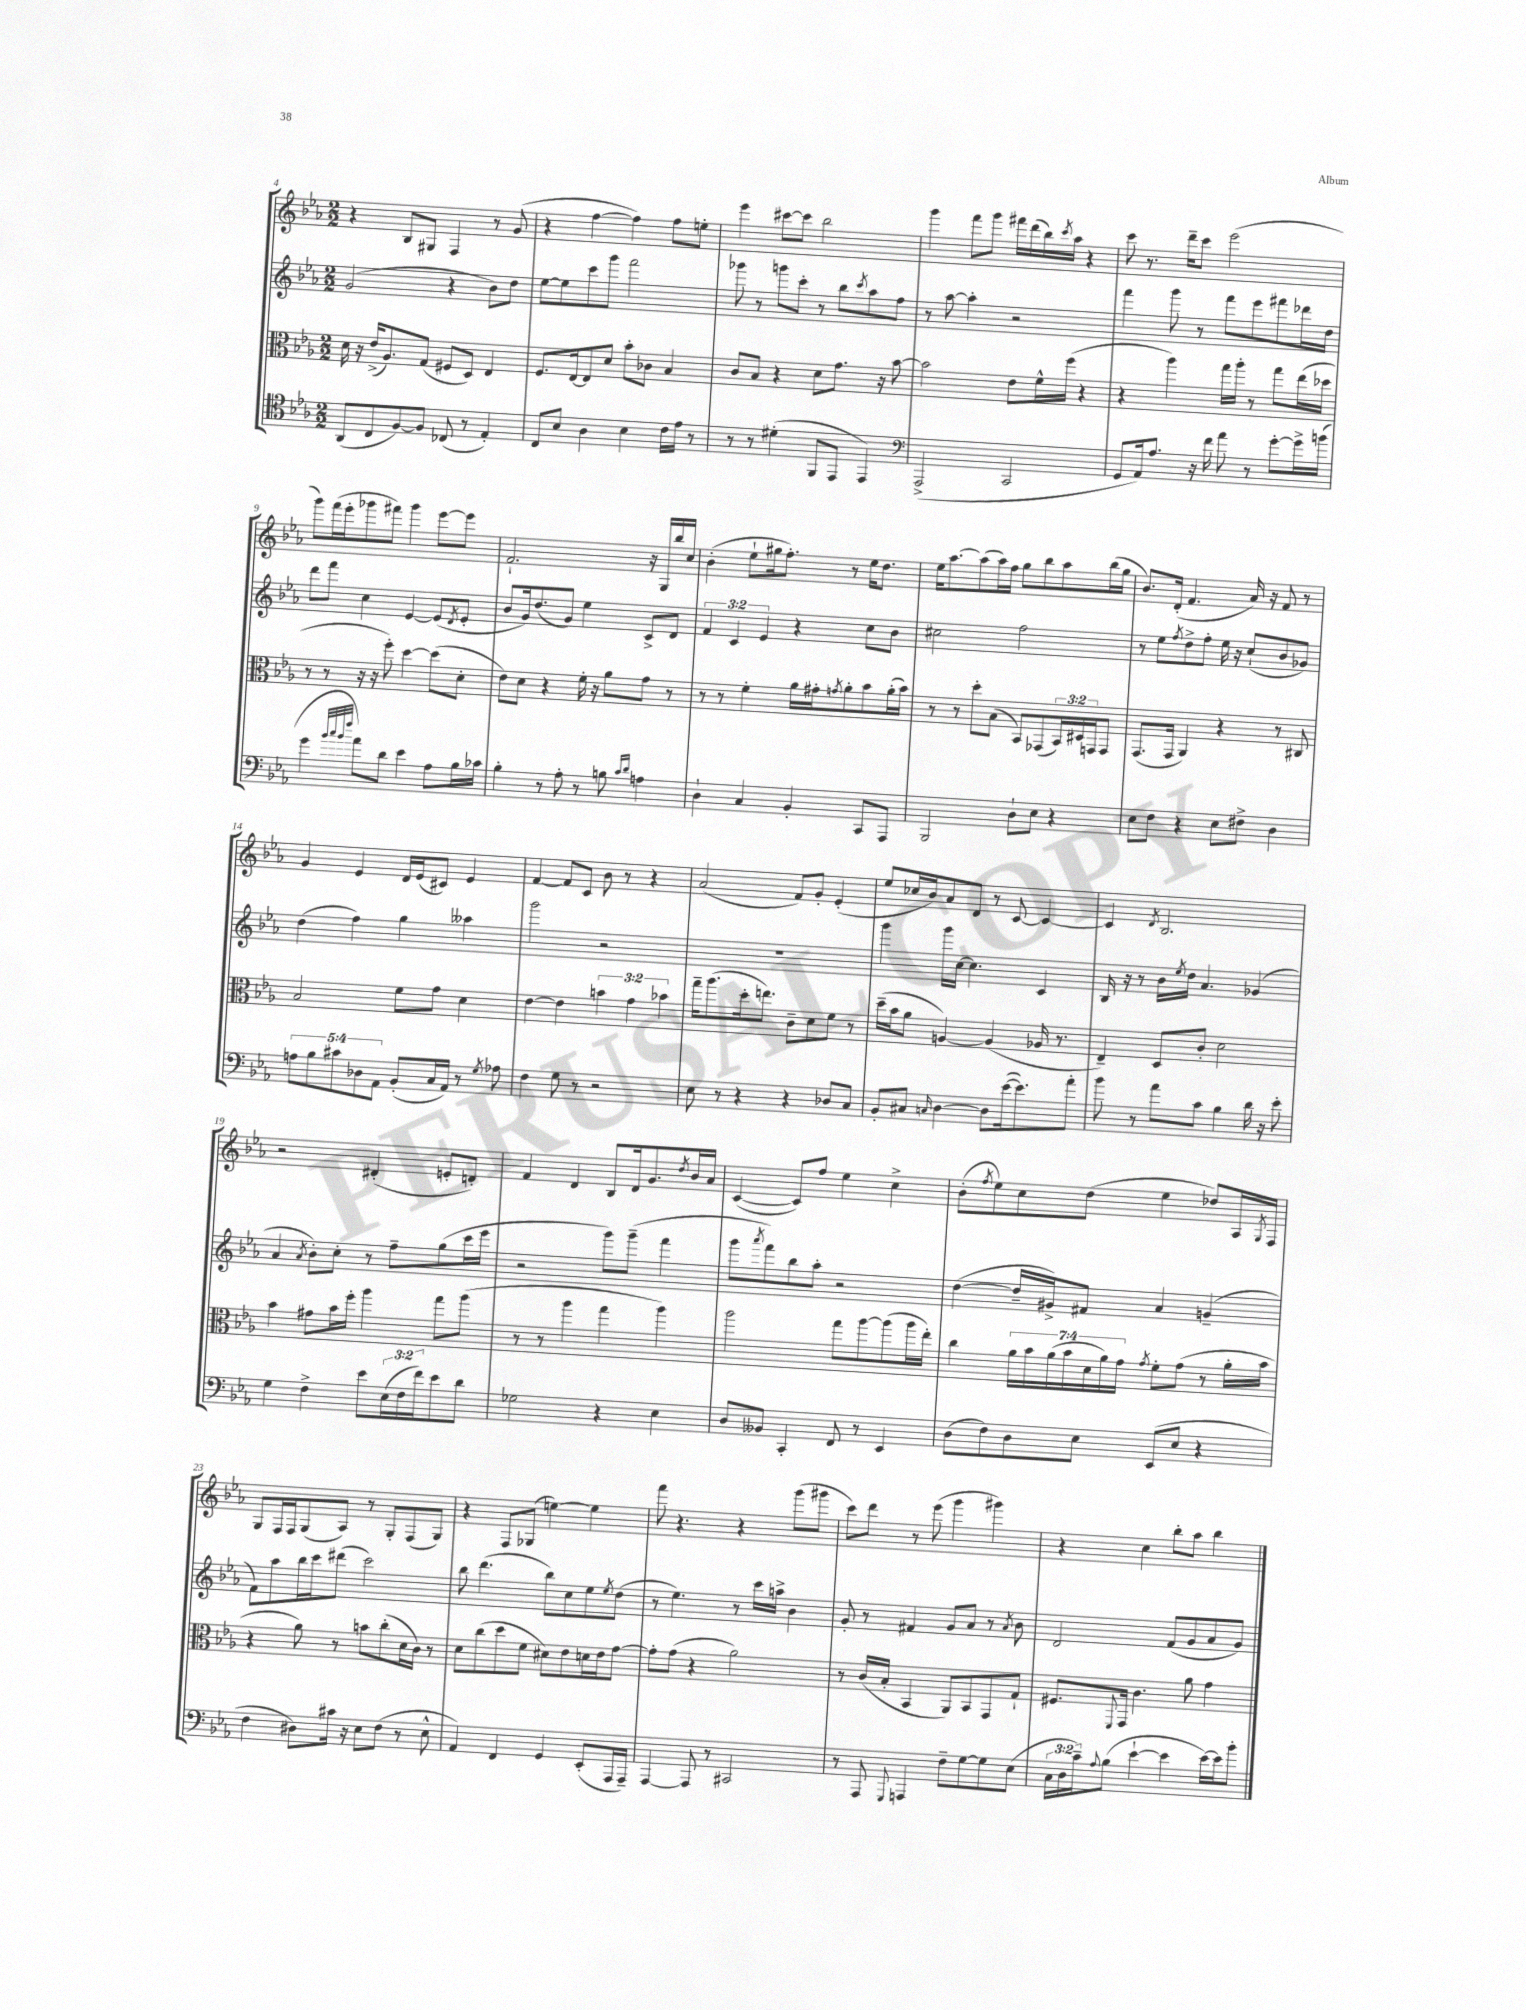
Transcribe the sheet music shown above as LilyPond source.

<<
\new StaffGroup <<
\new Staff = "s0" {
    \clef treble \key ees \major \numericTimeSignature \time 2/2
    r4 bes8 gis8 f4 r8 g'8( |
    r4 f''4~ f''4) f''8 e''8-. |
    ees'''4 cis'''8~ cis'''8 bes''2 |
    g'''4 f'''8 g'''8 fis'''16 d'''16( bes''16) \acciaccatura { c'''8 } aes''16 r4 |
    c'''8 r8. d'''16-- c'''8 ees'''2( |
    g'''8) f'''16( ees'''16-. ges'''8 fis'''8) ges'''4 ees'''8~ ees'''8 |
    f'2.-! r16 g16 bes''16 c''16 |
    bes'4-.( ees''8-! gis''16 f''8.-.) r8 ees''16 d''8. |
    ees''16 aes''8.~ aes''8( aes''16) f''16 g''8 bes''8 aes''8 bes''16( g''16 |
    bes'8.) d'16-.( f'4. aes'16) r16 f'8 r8 |
    g'4 ees'4 d'16 ees'16( cis'8) ees'4 |
    f'4~ f'8 c'8 bes'8 r8 r4 |
    aes'2( f'8) g'8-. ees'4-.( |
    ees''8 ces''16 bes'16) aes'8 d'8 r8 c'8~ c'4~ |
    c'4 \acciaccatura { d'8 } bes2. |
    r2 dis'4-.( e'8-. d'8-.) |
    f'4 d'4 bes8 d'16 g'8. \acciaccatura { d''8 } bes'16 aes'16 |
    c'4~( c'8) f''8 ees''4 c''4-> |
    bes'8-.( \acciaccatura { f''8 } ees''8) c''8 d''8( ees''4 des''8) aes16 \acciaccatura { g8 } f16 |
    g8 f16 f16 g8( aes8) r8 g8-. f8( g8) |
    r4 f8 ges8( e''4~) e''4 |
    f'''8 r4. r4 g'''8( gis'''8 |
    c'''8) d'''8 r8 ees'''8( g'''4 gis'''4) |
    r4 c''4 bes''8-. aes''8 bes''4 \bar "|." |
}
\new Staff = "s1" {
    \clef treble \key ees \major \numericTimeSignature \time 2/2 \override Staff.TupletNumber.text = #tuplet-number::calc-fraction-text
    g'2( r4 bes'8) d''8 |
    ees''8~ ees''8 c'''8 g'''8 f'''2 |
    ges'''8 r8 g'''8 c'''8-. r8 bes''8 \acciaccatura { c'''8 } aes''8 f''8 |
    r8 aes''8~ aes''4-. r2 |
    f'''4 g'''8 r8 f'''8 ees'''8 fis'''8 des'''16 d''16 |
    d'''8 f'''8 c''4 ees'4~ ees'8( \acciaccatura { d'8 } ees'8-. |
    bes'8 g'16) d''8.( g'8) ees''4 c'8-> d'8 |
    \tuplet 3/2 { f'4 c'4 ees'4 } r4 c''8 bes'8 |
    cis''2 f''2 |
    r8 ees''8 \acciaccatura { f''8 } d''8-> f''8-. ees''16 r16 c''8-!( bes'8 ges'8) |
    d''4( f''4) g''4 aeses''4 |
    g'''2 r2 |
    R1 |
    g'''4 g'''16 c''16~ c''4. c'4 |
    bes16 r16 r8 bes'16 \acciaccatura { ees''8 } d''16 aes'4. ges'4( |
    aes'4 \acciaccatura { aes'8 } bes'8-.) c''8-. r8 f''8-- g''8( c'''16 ees'''16 |
    r2 g'''8) g'''8--( f'''4 |
    g'''8 \acciaccatura { aes'''8 } f'''8) bes''8 aes''8-. r2 |
    d''4~( d''16-- gis'16->) fis'8 aes'4 g'4--( |
    f'8) aes''8 bes''16 c'''16 dis'''8( c'''2) |
    bes''8 d'''4.( bes''8) c''8 ees''8 \acciaccatura { ees''8 } d''8( |
    r8 ees''4.) r8 c'''16 a''16-> bes'4 |
    g'8-. r8 fis'4 g'8 aes'8 r8 \acciaccatura { aes'8 } bes'8 |
    d'2 f'8( g'8 aes'8 g'8) \bar "|." |
}
\new Staff = "s2" {
    \clef alto \key ees \major \numericTimeSignature \time 2/2 \override Staff.TupletNumber.text = #tuplet-number::calc-fraction-text
    d'16 r16 ees'16->( aes8.) g8( fis8 d8) ees4 |
    f8. ees16~ ees8 d'8 bes'8-. ces'8 bes4 |
    c'8 bes8 r4 d'8 g'8. r16 bes'8~ |
    bes'2 ees'8 f'16-^ f''16( r4 |
    r4 aes''4) g''16 aes''16-. r8 g''8 ees''16( des''16 |
    r8 r8 r16 r16 f''8-.) d''4~ d''8( d'8-. |
    ees'8) d'8 r4 f'16-. r16 aes'8 g'8 r8 |
    r8 r8 f'4-. aes'16 gis'16-. \acciaccatura { g'8 } aes'8-. bes'8 aes'16-.( bes'16) |
    r8 r8 d''8-. bes8( bes,8) ges,8( \tuplet 3/2 { bes,16) dis16 g,16 } g,8 |
    g,8.( g,16 aes,4) r4 r8 cis8 |
    bes2 f'8 g'8 d'4 |
    ees'4~ ees'4 \tuplet 3/2 { b'4 g'4 bes'4 } |
    g''16-- aes''8.( d''16-. e''8.) c'8-- d'8 f'8 r8 |
    d''16--( bes'16 aes'8 a4~) a4( aes16 r8. |
    ees4--) d8 c'8-. d'2 |
    bes'4 gis'8 bes'16 f''16-. aes''4 g''8 aes''8( |
    r8 r8 aes''4 g''4 aes''4) |
    aes''2 g''8 aes''8~ aes''8( aes''16 ees''16-.) |
    c''4 \tuplet 7/4 { aes'16 bes'16 aes'16( bes'16 d'16 aes'16) g'16 } \acciaccatura { g'8 } f'8-. g'8( r8 aes'16-. bes'16 |
    r4 aes'8) r8 b'8 c''8-.( d'16 c'16) r8 |
    d'8 c''8( d''8 f'8 dis'8) ees'8 d'16 ees'16 g'8~ |
    g'8-. g'8( r4 aes'2) |
    r8 c'16( bes16-. bes,4 aes,8) bes,8 g,8 g8-! |
    fis8. \appoggiatura { f,8 } g,16 c'4. aes'8 g'4 \bar "|." |
}
\new Staff = "s3" {
    \clef tenor \key ees \major \numericTimeSignature \time 2/2 \override Staff.TupletNumber.text = #tuplet-number::calc-fraction-text
    aes,8( c8 f8~) f8 ces8( r8 ees4-.) |
    c8 bes8 aes4 bes4 c'16 ees'16 r8 |
    r8 r8 dis'4-.( f,8 ees,8 ees,4) |
    \clef bass aes,,2->( c,2 |
    g,8 aes,16) aes8. r16 f'16 aes'8 r8 g'8~-. g'16-> b'16( |
    g'4 \grace { bes'32 c''32 bes'32 f''32 } aes'8) d'8 ees'4 aes8 bes16 ces'16 |
    bes4-. r8 aes8-. r8 b8 \grace { c'16 d'16 } a4 |
    d4-! c4 bes,4-. c,8 aes,,8 |
    bes,,2 d8-! ees8 r4 |
    ees8 f8 r4 ees8 fis8-> d4 |
    \tuplet 5/4 { a8 bes8 cis'8 des8 aes,8 } bes,8-.( c16 aes,16) r8 \acciaccatura { g8 } aes8 |
    f4 g8 r8 r2 |
    ees8 r8 r4 r4 des8 c8 |
    bes,8-. cis8 \grace { c16 } d4~ d8 ees'16~( ees'8.) aes'8-. |
    bes'8 r8 aes'8 c'8 bes4 d'16 r16 ees'8-. |
    g4 f4-> ees'8 \tuplet 3/2 { ees16( f16 f'16) } ees'8 d'8 |
    ges2 r4 ees4 |
    d8 beses,8 c,4-. f,8 r8 ees,4 |
    d8( f8) d8 ees8 ees,8( ees8 r4 |
    f4 dis8) cis'16 r16 ees8 f8( r8 ees8-^ |
    aes,4) f,4 g,4 ees,8-.( aes,,16 aes,,16--) |
    aes,,4~ aes,,8 r8 cis,2 |
    r8 aes,,8 \appoggiatura { g,,8 } a,,4 f8-- g8~ g8 ees8( |
    \tuplet 3/2 { c16 d16 c'16--) } \appoggiatura { aes8 } bes8( ees'4~-! ees'4 ees'16~) ees'16 bes'8-. \bar "|." |
}
>>
>>
\layout { \context { \Score currentBarNumber = #4 } }
